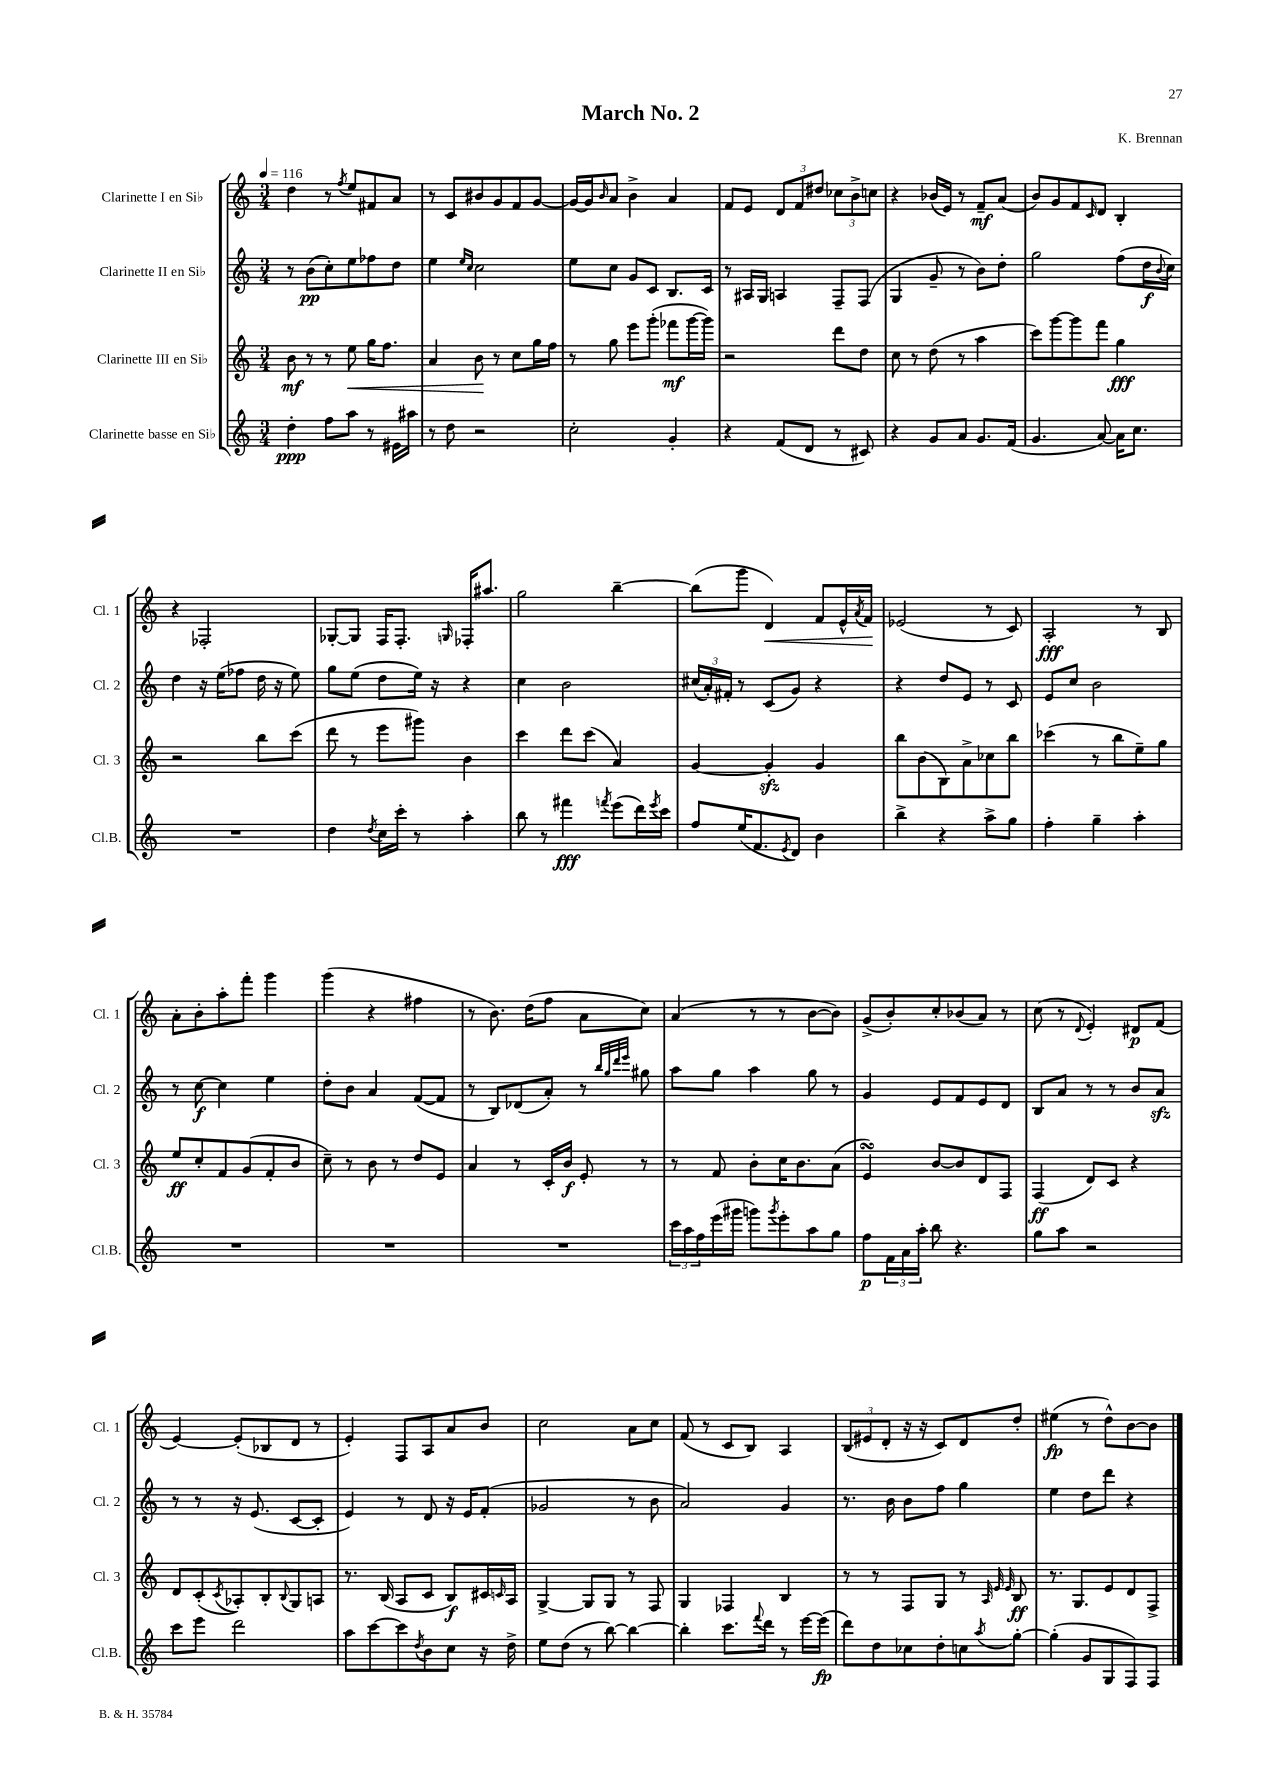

**kern	**kern	**kern	**kern
*staff4	*staff3	*staff2	*staff1
*clefG2	*clefG2	*clefG2	*clefG2
*k[]	*k[]	*k[]	*k[]
*M3/4	*M3/4	*M3/4	*M3/4
*MM116	*MM116	*MM116	*MM116
4dd'	8b	8r	4dd
.	8r	(8b	.
8ff	8r	8cc')	8r
.	.	.	8qff
8aa	8ee	8ee	8ee
8r	16gg	8ff-	8f#
.	8.ff	.	.
16e#	.	8dd	8a
16aa#	.	.	.
=	=	=	=
8r	4a	4ee	8r
8dd	.	.	8c
.	.	16qqee	.
.	.	16qqcc	.
2r	8b	2cc	8b#
.	8r	.	8g
.	8cc	.	8f
.	16gg	.	[8g
.	16ff	.	.
=	=	=	=
2cc'	8r	8ee	16g_
.	.	.	16g]
.	.	.	16qqb
.	8gg	8cc	8a
.	8eee	8g	4b^
.	(8ggg'	8c	.
4g'	8fff-	8.B	4a
.	[16ggg	.	.
.	16ggg])	16c	.
=	=	=	=
4r	2r	8r	8f
.	.	16A#	8e
.	.	16G	.
(8f	.	4A	12d
.	.	.	12f
8d	.	.	.
.	.	.	12dd#
8r	8ddd	8F~	12cc-
.	.	.	12b^
8c#)	8dd	(8F	.
.	.	.	12cc
=	=	=	=
4r	8cc	4G	4r
.	8r	.	.
8g	(8dd	8g~	(16b-
.	.	.	16e)
8a	8r	8r	8r
8.g	4aa	8b)	8f~
.	.	8dd'	(8a
(16f	.	.	.
=	=	=	=
4.g	8ccc)	2gg	8b)
.	[8ggg	.	8g
.	8ggg]	.	8f
.	.	.	16qqc
[8a)	8fff	.	8d
16a]	4gg	(8ff	4B'
8.cc	.	.	.
.	.	16dd	.
.	.	8qqb	.
.	.	16cc)	.
=	=	=	=
2.r	2r	4dd	4r
.	.	16r	2F-'
.	.	(16ee	.
.	.	8ff-	.
.	8bb	16dd	.
.	.	16r	.
.	(8ccc	8ee)	.
=	=	=	=
4dd	8ddd	8gg	[8G-'
.	8r	(8ee	8G-]
8qdd	.	.	.
16cc	8eee	8dd	16F
16ccc'	.	.	8.F'
8r	8ggg#)	16ee)	.
.	.	16r	.
.	.	.	16qqG
4aa'	4b	4r	16F-'
.	.	.	8.aa#
=	=	=	=
8bb	4ccc	4cc	2gg
8r	.	.	.
4fff#	8ddd	2b	.
.	(8ccc	.	.
8qfff	.	.	.
(8eee	4a)	.	[4bb~
16ddd)	.	.	.
8qeee	.	.	.
16ccc	.	.	.
=	=	=	=
8ff	[4g	(24cc#	(8bb]
.	.	24a')	.
.	.	24f#'	.
(16ee	.	8r	8ggg
8.f	.	.	.
.	4g']	(8c	4d)
8qe	.	.	.
8d)	.	8g)	.
4b	4g	4r	8f
.	.	.	16e^^
.	.	.	8qa
.	.	.	16f
=	=	=	=
4bb^	8bb	4r	(2e-
.	(8b	.	.
4r	8B)	8dd	.
.	8a^	8e	.
8aa^	8cc-	8r	8r
8gg	8bb	8c	8c)
=	=	=	=
4ff'	(4ccc-	8e	2A'
.	.	8cc	.
4gg~	8r	2b	.
.	8bb	.	.
4aa'	8ee~)	.	8r
.	8gg	.	8B
=	=	=	=
2.r	8ee	8r	8a'
.	8cc'	[8cc	8b'
.	8f	4cc]	8aa'
.	(8g	.	8fff'
.	8f'	4ee	4ggg
.	8b	.	.
=	=	=	=
2.r	8cc~)	8dd'	(4ggg
.	8r	8b	.
.	8b	4a	4r
.	8r	.	.
.	8dd	([8f	4ff#
.	8e	8f]	.
=	=	=	=
2.r	4a	8r	8r
.	.	8B)	8.b)
.	8r	(8d-	.
.	.	.	(16dd
.	16c'	8a')	8ff
.	16b	.	.
.	8e'	8r	8a
.	.	32qqbb	.
.	.	32qqgg	.
.	.	32qqddd	.
.	.	32qqeee	.
.	8r	8gg#	8cc)
=	=	=	=
24ccc	8r	8aa	(4a
24aa	.	.	.
24ff	.	.	.
(16eee	8f	8gg	.
16ggg#	.	.	.
8ggg)	8b'	4aa	8r
8qggg	.	.	.
8eee'	16cc	.	8r
.	8.b	.	.
8aa	.	8gg	[8b
8gg	(8a	8r	8b])
=	=	=	=
8ff	4e)	4g	(8g^
24f	.	.	8b')
24a	.	.	.
24aa'	.	.	.
8bb	[8b	8e	8cc'
4.r	8b]	8f	(8b-
.	8d	8e	8a)
.	8F	8d	8r
=	=	=	=
8gg	(4F	8B	(8cc
8aa	.	8a	8r
.	.	.	8qqd
2r	8d)	8r	4e')
.	8c	8r	.
.	4r	8b	8d#
.	.	8a	(8f
=	=	=	=
8ccc	8d	8r	[4e)
8eee	(8c'	8r	.
.	8qc	.	.
2ddd	8A-')	16r	(8e']
.	.	(8.e	.
.	8B'	.	8B-
.	8qqB	.	.
.	8G	[8c	8d
.	8A	8c']	8r
=	=	=	=
8aa	8.r	4e)	4e')
[8ccc	.	.	.
.	(16B	.	.
8ccc]	8A	8r	8F
8qdd	.	.	.
8b	8c	8d	8A
8cc	8B)	16r	8a
.	.	16e	.
16r	16c#	(8f'	8b
.	16qqc	.	.
16dd^	16A	.	.
=	=	=	=
8ee	[4G^	2g-	2cc
(8dd	.	.	.
8r	8G]	.	.
[8bb)	8G	.	.
4bb_	8r	8r	8a
.	8F	8b	8cc
=	=	=	=
4bb']	4G	2a)	(8f
.	.	.	8r
8.ccc	4F-	.	8c
.	.	.	8B)
8qqfff	.	.	.
16ddd	.	.	.
8r	4B	4g	4A
[16eee	.	.	.
(16eee]	.	.	.
=	=	=	=
8ddd)	8r	8.r	(12B
.	.	.	12e#
8dd	8r	.	.
.	.	.	12d'
.	.	16b	.
8cc-	8F	8b	16r
.	.	.	16r
8dd'	8G	8ff	8c)
8cc	8r	4gg	8d
.	32qqA	.	.
.	32qqe	.	.
8qaa	32qqe	.	.
[8gg'	8B	.	8dd'
=	=	=	=
(4gg']	8.r	4ee	(4ee#
.	8.G	.	.
8g	.	8dd	8r
8G	8e	8ddd	8dd^^)
8F)	8d	4r	[8b
8F	8F^	.	8b]
==	==	==	==
*-	*-	*-	*-
